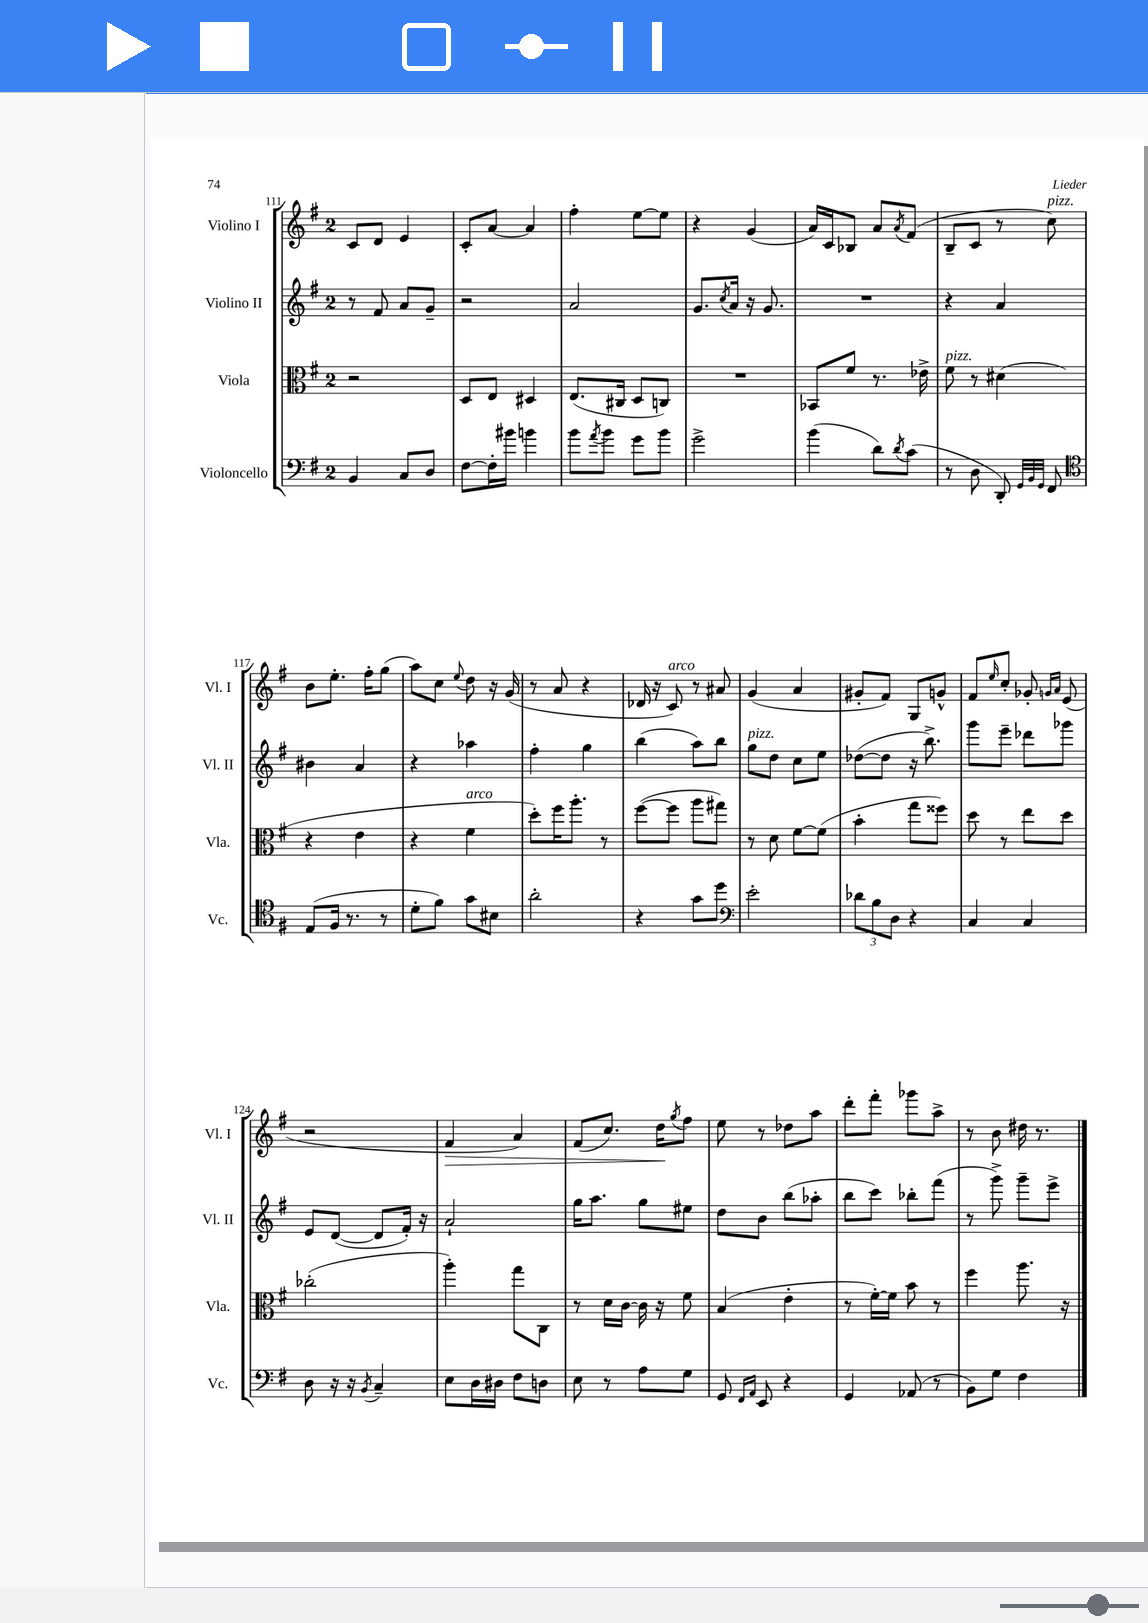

**kern	**kern	**kern	**kern
*staff4	*staff3	*staff2	*staff1
*clefF4	*clefC3	*clefG2	*clefG2
*k[f#]	*k[f#]	*k[f#]	*k[f#]
*M2/4	*M2/4	*M2/4	*M2/4
4BB/	2r	8r	8c/L
.	.	8f#/	8d/J
8C/L	.	8a/L	4e/
8D/J	.	8g~/J	.
=	=	=	=
[8F#\L	8D/L	2r	8c'/L
16F#'\]L	8E/J	.	[8a/J
16b#\JJ	.	.	.
4b\	4D#/	.	4a/]
=	=	=	=
8b\L	(8.E/L	2a/	4ff#'\
8qa/	.	.	.
8b\J	.	.	.
.	16C#/Jk	.	.
8g\L	8D/L	.	[8ee\L
8b\J	8C/J)	.	8ee\]J
=	=	=	=
2g^\	2r	8.g/L	4r
.	.	8qcc/	.
.	.	16a/Jk	.
.	.	16r	(4g/
.	.	8.g/	.
=	=	=	=
(4b\	8BB-/L	2r	16a/LL)
.	.	.	16c/J
.	8f#/J	.	8B-/J
8d\L)	8.r	.	8a/L
8qd/	.	.	8qa/
(8c\J	.	.	(8f#/J
.	16e-^\	.	.
=	=	=	=
8r	8f#\	4r	8B~/L
8D\	8r	.	8c/J
8DD'/)	(4d#\	4a/	8r
32qqGG/LLL	.	.	.
32qqBB/	.	.	.
32qqGG/JJJ	.	.	.
8FF#/	.	.	8cc\)
=	=	=	=
*clefC4	*	*	*
(8E/L	4r	4b#\	8b\L
16F#/Jk	.	.	8.ee'\J
8.r	.	.	.
.	4e\	4a/	.
.	.	.	16ff#'\LK
8r	.	.	(8gg\J
=	=	=	=
8d'\L	4r	4r	8aa\L)
8f#\J)	.	.	8cc\J
.	.	.	8qqee/
8g\L	4f#\	4aa-\	8dd\
8B#\J	.	.	16r
.	.	.	(16g/
=	=	=	=
2a'\	8dd'\L)	4ff#'\	8r
.	16ff#\K	.	8a/
.	8.aa'\J	.	.
.	.	4gg\	4r
.	8r	.	.
=	=	=	=
4r	([8ff#\L	(4bb\	16d-/
.	.	.	16r
.	8ff#\]J	.	8c/)
8g\L	8aa\L	8aa\L)	8r
8dd\J	8gg#\J)	8bb\J	8a#/
=	=	=	=
*clefF4	*	*	*
2e'\	8r	8gg\L	(4g/
.	8d\	8dd\J	.
.	[8f#\L	8cc\L	4a/
.	(8f#\]J	8ee\J	.
=	=	=	=
12d-\L	4b'\	([8dd-\L	8g#'/L
12B\	.	.	.
.	.	8dd-\]J	8f#/J)
12D\J	.	.	.
4r	8gg\L	16r	8G/L
.	.	8.bb^\)	.
.	8ff##\J)	.	8g^^/J
=	=	=	=
4C/	8dd\	8ggg\L	8f#/L
.	.	.	16qqee/
.	8r	8eee~\J	8cc'/J
4C/	8ee\L	8ddd-\L	8g-'/
.	.	.	16qqg/LL
.	.	.	16qqa/JJ
.	8dd\J	8ggg-\J	(8e/
=	=	=	=
8D\	(2cc-'\	8e/L	2r
16r	.	([8d/J	.
16r	.	.	.
8qBB/	.	.	.
4C~/	.	8d/]L	.
.	.	16f#'/Jk)	.
.	.	16r	.
=	=	=	=
8E\L	4aa'\)	2a`/	4f#/
16D\L	.	.	.
16D#\JJ	.	.	.
8F#\L	8gg\L	.	4a/)
8D\J	8C\J	.	.
=	=	=	=
8E\	8r	16gg\LK	(8f#/L
.	.	8.aa\J	.
8r	16d\LL	.	8.cc/J)
.	[16c\JJ	.	.
8A\L	16c\]	8gg\L	.
.	16r	.	16dd\LK
.	.	.	8qgg/
8G\J	8f#\	8ee#\J	8ff#\J
=	=	=	=
8GG/	(4B/	8dd\L	8ee\
16qqFF#/LL	.	.	.
16qqAA/JJ	.	.	.
8EE/	.	8b\J	8r
4r	4e'\	(8bb\L	8dd-\L
.	.	8aa-'\J	8aa\J
=	=	=	=
4GG/	8r	8bb\L	8ddd'\L
.	[16f#'\LL)	8ccc\J)	8fff#'\J
.	16f#\]JJ	.	.
(8AA-/	8b\	8bb-'\L	8ggg-\L
8r	8r	(8fff#\J	8aa^\J
=	=	=	=
8BB\L)	4ff#\	8r	8r
8G\J	.	8ggg^\)	8b\
4F#\	8.aa\	8ggg~\L	16dd#\
.	.	.	8.r
.	.	8eee^\J	.
.	16r	.	.
==	==	==	==
*-	*-	*-	*-
